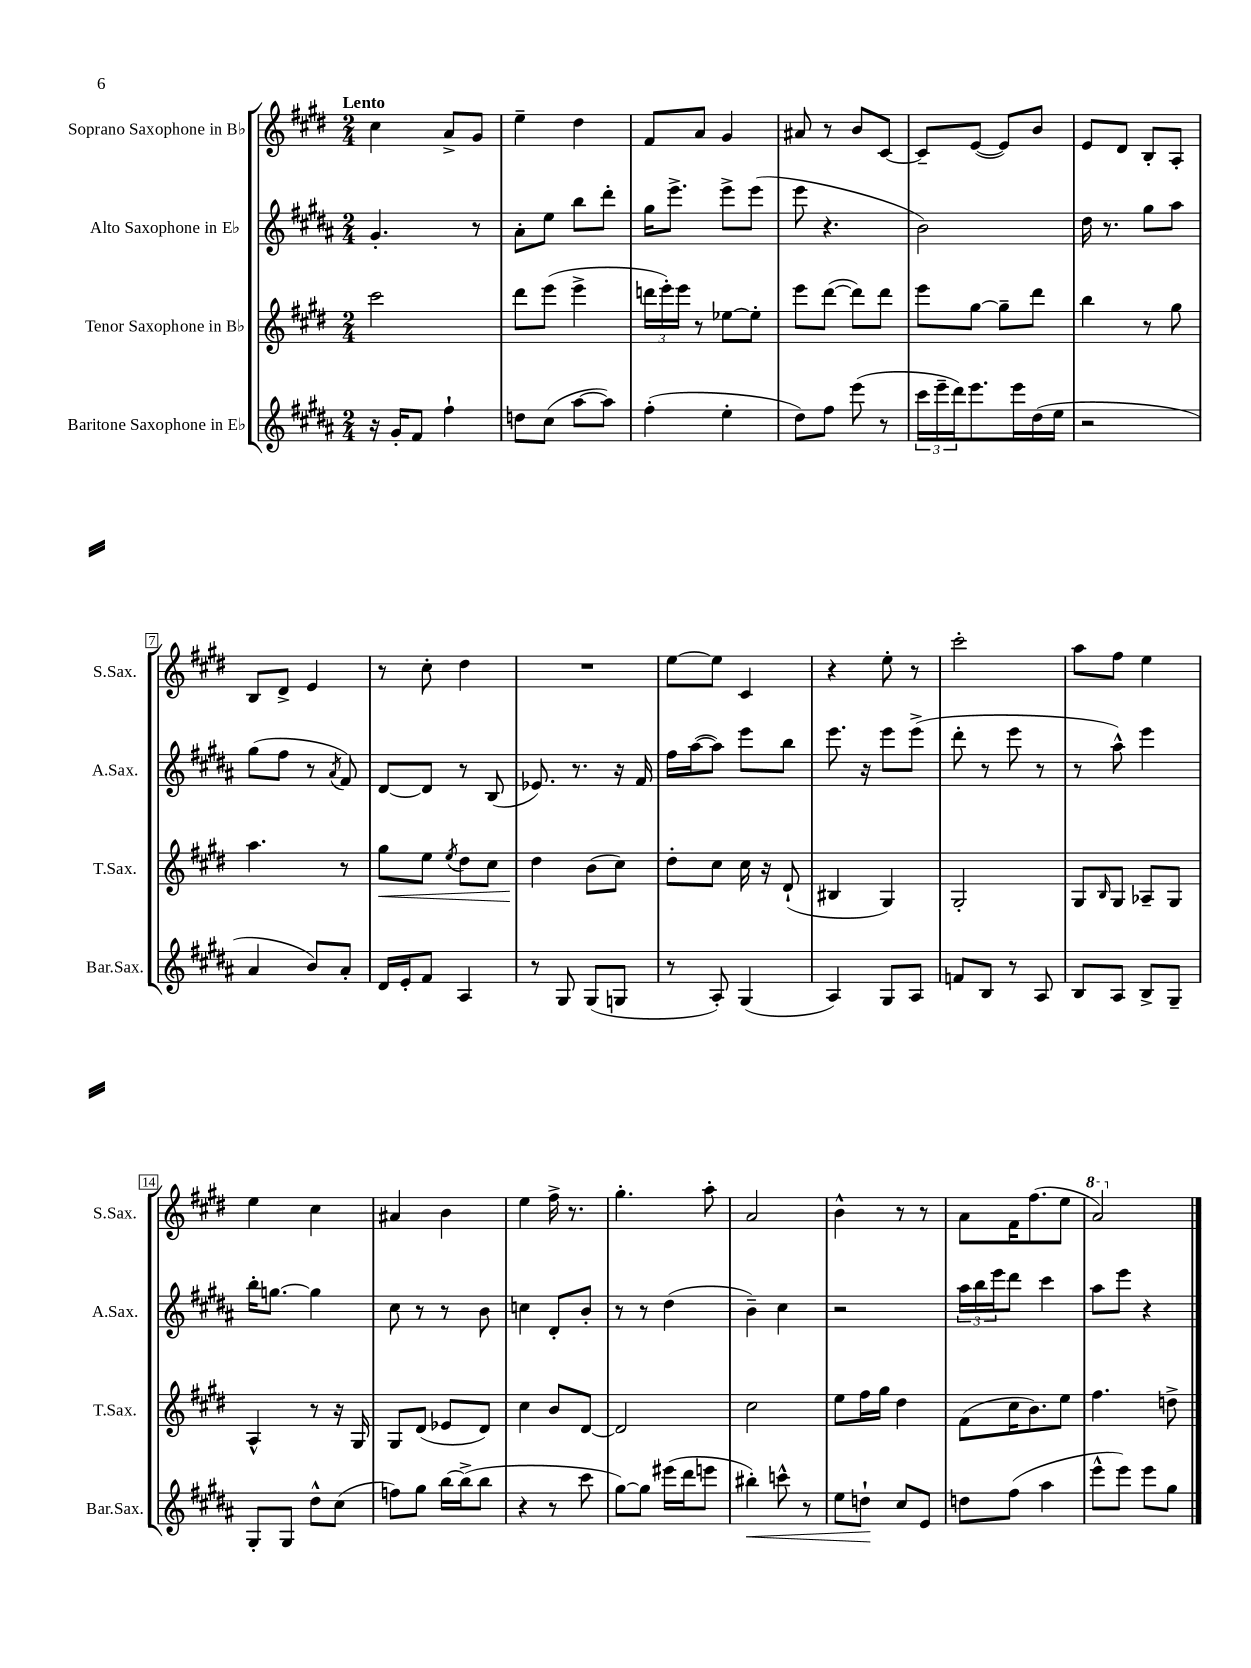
<<
\new StaffGroup <<
\new Staff = "s0" \with { instrumentName = "Soprano Saxophone in Bb" shortInstrumentName = "S.Sax." } {
    \clef treble \key e \major \numericTimeSignature \time 2/4 \tempo "Lento"
    cis''4 a'8-> gis'8 |
    e''4-- dis''4 |
    fis'8 a'8 gis'4 |
    ais'8 r8 b'8 cis'8~ |
    cis'8-- e'8~( e'8) b'8 |
    e'8 dis'8 b8-. a8-. |
    b8 dis'8-> e'4 |
    r8 cis''8-. dis''4 |
    R2 |
    e''8~ e''8 cis'4 |
    r4 e''8-. r8 |
    cis'''2-. |
    a''8 fis''8 e''4 |
    e''4 cis''4 |
    ais'4 b'4 |
    e''4 fis''16-> r8. |
    gis''4.-. a''8-. |
    a'2 |
    b'4-^ r8 r8 |
    a'8 fis'16 fis''8.( e''8 |
    \ottava #1 a''2) \ottava #0 \bar "|." |
}
\new Staff = "s1" \with { instrumentName = "Alto Saxophone in Eb" shortInstrumentName = "A.Sax." } {
    \clef treble \key b \major \numericTimeSignature \time 2/4
    gis'4.-. r8 |
    ais'8-. e''8 b''8 dis'''8-. |
    gis''16 e'''8.-> e'''8-> e'''8( |
    e'''8 r4. |
    b'2) |
    dis''16 r8. gis''8 ais''8 |
    gis''8( fis''8 r8 \acciaccatura { ais'8 } fis'8) |
    dis'8~ dis'8 r8 b8( |
    ees'8.) r8. r16 fis'16 |
    fis''16 ais''16~( ais''8) e'''8 b''8 |
    e'''8. r16 e'''8 e'''8->( |
    dis'''8-. r8 e'''8 r8 |
    r8 ais''8-^) e'''4 |
    b''16-. g''8.~ g''4 |
    cis''8 r8 r8 b'8 |
    c''4 dis'8-. b'8-. |
    r8 r8 dis''4( |
    b'4--) cis''4 |
    r2 |
    \tuplet 3/2 { ais''16 b''16 e'''16 } dis'''8 cis'''4 |
    ais''8 e'''8 r4 \bar "|." |
}
\new Staff = "s2" \with { instrumentName = "Tenor Saxophone in Bb" shortInstrumentName = "T.Sax." } {
    \clef treble \key e \major \numericTimeSignature \time 2/4
    cis'''2 |
    dis'''8 e'''8( e'''4-> |
    \tuplet 3/2 { d'''16 e'''16-.) e'''16 } r8 ees''8~ ees''8-. |
    e'''8 dis'''8~( dis'''8) dis'''8 |
    e'''8 gis''8~ gis''8-- dis'''8 |
    b''4 r8 gis''8 |
    a''4. r8 |
    gis''8\< e''8 \acciaccatura { e''8 } dis''8 cis''8 |
    dis''4\! b'8( cis''8) |
    dis''8-. cis''8 cis''16 r16 dis'8-!( |
    bis4 gis4) |
    gis2-. |
    gis8 \grace { b16 } gis8 aes8-- gis8 |
    a4-^ r8 r16 gis16 |
    gis8 dis'8( ees'8 dis'8) |
    cis''4 b'8 dis'8~ |
    dis'2 |
    cis''2 |
    e''8 fis''16 gis''16 dis''4 |
    fis'8( cis''16 b'8.) e''8 |
    fis''4. d''8-> \bar "|." |
}
\new Staff = "s3" \with { instrumentName = "Baritone Saxophone in Eb" shortInstrumentName = "Bar.Sax." } {
    \clef treble \key b \major \numericTimeSignature \time 2/4
    r16 gis'16-. fis'8 fis''4-! |
    d''8 cis''8( ais''8~ ais''8) |
    fis''4-.( e''4-. |
    dis''8) fis''8 e'''8( r8 |
    \tuplet 3/2 { cis'''16 e'''16-- dis'''16) } e'''8. e'''16 dis''16( e''16 |
    r2 |
    ais'4 b'8) ais'8-. |
    dis'16 e'16-. fis'8 ais4 |
    r8 gis8 gis8( g8 |
    r8 ais8-.) gis4( |
    ais4) gis8 ais8 |
    f'8 b8 r8 ais8 |
    b8 ais8 b8-> gis8-- |
    gis8-. gis8 dis''8-^ cis''8( |
    f''8) gis''8 b''16~ b''16->( b''8 |
    r4 r8 cis'''8 |
    gis''8~) gis''8 eis'''16( dis'''16 e'''8 |
    bis''4-.\<) c'''8-^ r8 |
    e''8 d''8-!\! cis''8 e'8 |
    d''8 fis''8( ais''4 |
    e'''8-^ e'''8) e'''8 gis''8 \bar "|." |
}
>>
>>
\layout { \context { \Score \override BarNumber.stencil = #(make-stencil-boxer 0.1 0.3 ly:text-interface::print) } }
